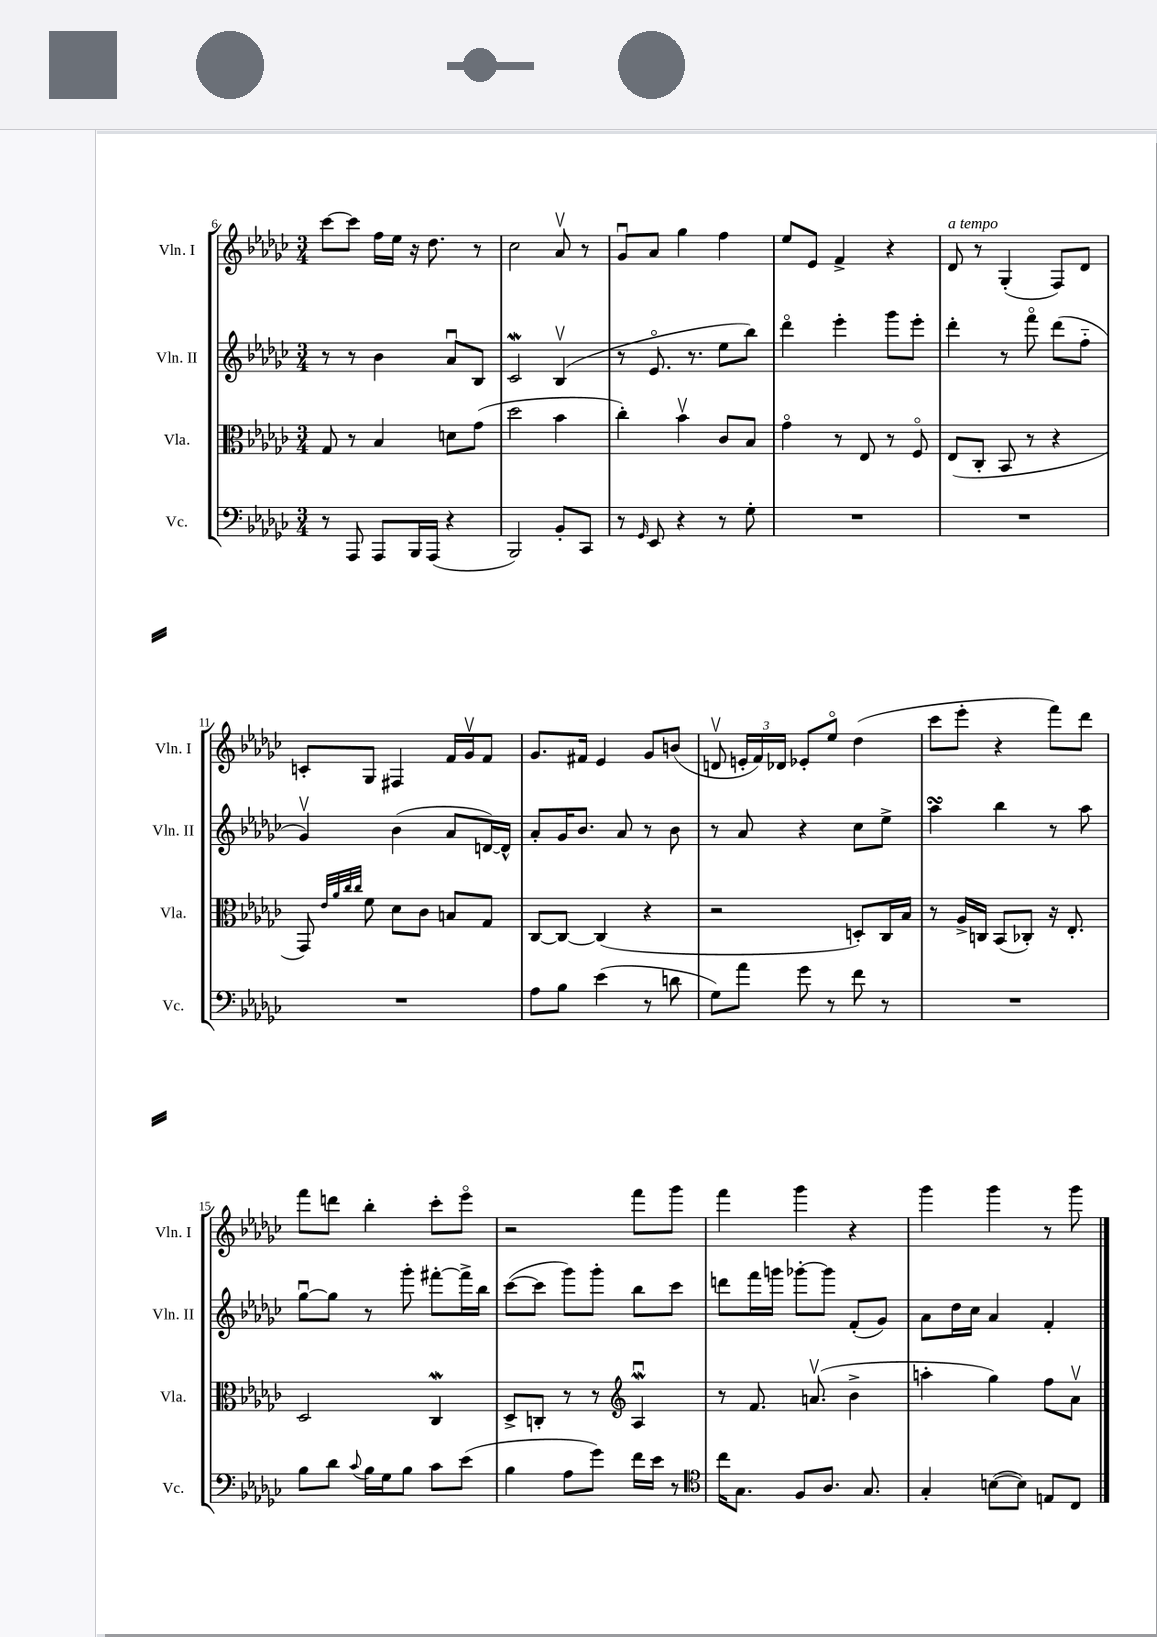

**kern	**kern	**kern	**kern
*staff4	*staff3	*staff2	*staff1
*clefF4	*clefC3	*clefG2	*clefG2
*k[b-e-a-d-g-c-]	*k[b-e-a-d-g-c-]	*k[b-e-a-d-g-c-]	*k[b-e-a-d-g-c-]
*M3/4	*M3/4	*M3/4	*M3/4
8r	8G-	8r	[8ccc-
8AAA-	8r	8r	8ccc-]
8AAA-	4B-	4b-	16ff
.	.	.	16ee-
16BBB-	.	.	16r
(16AAA-	.	.	8.dd-
4r	8d	8a-u	.
.	(8g-	8B-	8r
=	=	=	=
2BBB-)	2dd-	2c-	2cc-
8BB-'	4b-	(4B-v	8a-v
8CC-	.	.	8r
=	=	=	=
8r	4cc-')	8r	8g-u
16qqGG-	.	.	.
8EE-	.	8.e-o	8a-
4r	4b-v	.	4gg-
.	.	8.r	.
8r	8c-	8ee-	4ff
8G-'	8B-	8bb-)	.
=	=	=	=
2.r	4g-o	4ddd-o	8ee-
.	.	.	8e-
.	8r	4eee-'	4f^
.	8E-	.	.
.	8r	8ggg-	4r
.	8Fo	8eee-'	.
=	=	=	=
2.r	(8E-	4ddd-'	8d-
.	8C-'	.	8r
.	8BB-	8r	(4G-'
.	8r	8fffo	.
.	4r	(8ddd-	8F)
.	.	8ff'~	8d-
=	=	=	=
2.r	8GG-)	4g-v)	8c'
.	32qqe-	.	.
.	32qqa-	.	.
.	32qqcc-	.	.
.	32qqcc-	.	.
.	8f	.	8G-
.	8d-	(4b-	4F#
.	8c-	.	.
.	8B	8a-	16f
.	.	.	16g-v
.	8G-	[16d)	8f
.	.	16d^^]	.
=	=	=	=
8A-	[8C-	8a-'	8.g-
8B-	8C-_	16g-	.
.	.	8.b-	16f#
(4e-	(4C-]	.	4e-
.	.	8a-	.
8r	4r	8r	8g-
8d	.	8b-	(8b
=	=	=	=
8G-)	2r	8r	8dv
8a-	.	8a-	24e'
.	.	.	24f)
.	.	.	24d-
8g-	.	4r	8e-'
8r	.	.	8ee-o
8f	8D')	8cc-	(4dd-
8r	16C-	8ee-^	.
.	16B-	.	.
=	=	=	=
2.r	8r	4aa-	8ccc-
.	16A-^	.	8eee-'
.	16C	.	.
.	(8BB-	4bb-	4r
.	8C-')	.	.
.	16r	8r	8fff)
.	8.E-'	.	.
.	.	8aa-	8ddd-
=	=	=	=
8B-	2D-	[8gg-u	8fff
8d-	.	8gg-]	8ddd
8qqc-	.	.	.
16B-	.	8r	4bb-'
16G-	.	.	.
8B-	.	8ggg-'	.
8c-	4C-	[8fff#'	8ccc-'
(8e-	.	16fff#^]	8eee-o
.	.	16bb-	.
=	=	=	=
4B-	8D-^	([8ccc-	2r
.	8C'	8ccc-]	.
8A-	8r	8ggg-)	.
8g-)	8r	8ggg-'	.
*	*clefG2	*	*
16f	4A-u	8bb-	8fff
16e-	.	.	.
8r	.	8ccc-	8ggg-
=	=	=	=
*clefC4	*	*	*
16cc-	8r	8ddd	4fff
8.G-	.	.	.
.	8.f	16fff	.
.	.	16ggg	.
8F	.	[8ggg-'	4ggg-
.	(8.av	.	.
8.A-	.	8ggg-]	.
.	4b-^	(8f'	4r
8.G-	.	.	.
.	.	8g-)	.
=	=	=	=
4G-'	4aa'	8a-	4ggg-
.	.	16dd-	.
.	.	16cc-	.
([8B	4gg-)	4a-	4ggg-
8B])	.	.	.
8E	8ff	4f'	8r
8C-	8a-v	.	8ggg-
==	==	==	==
*-	*-	*-	*-
